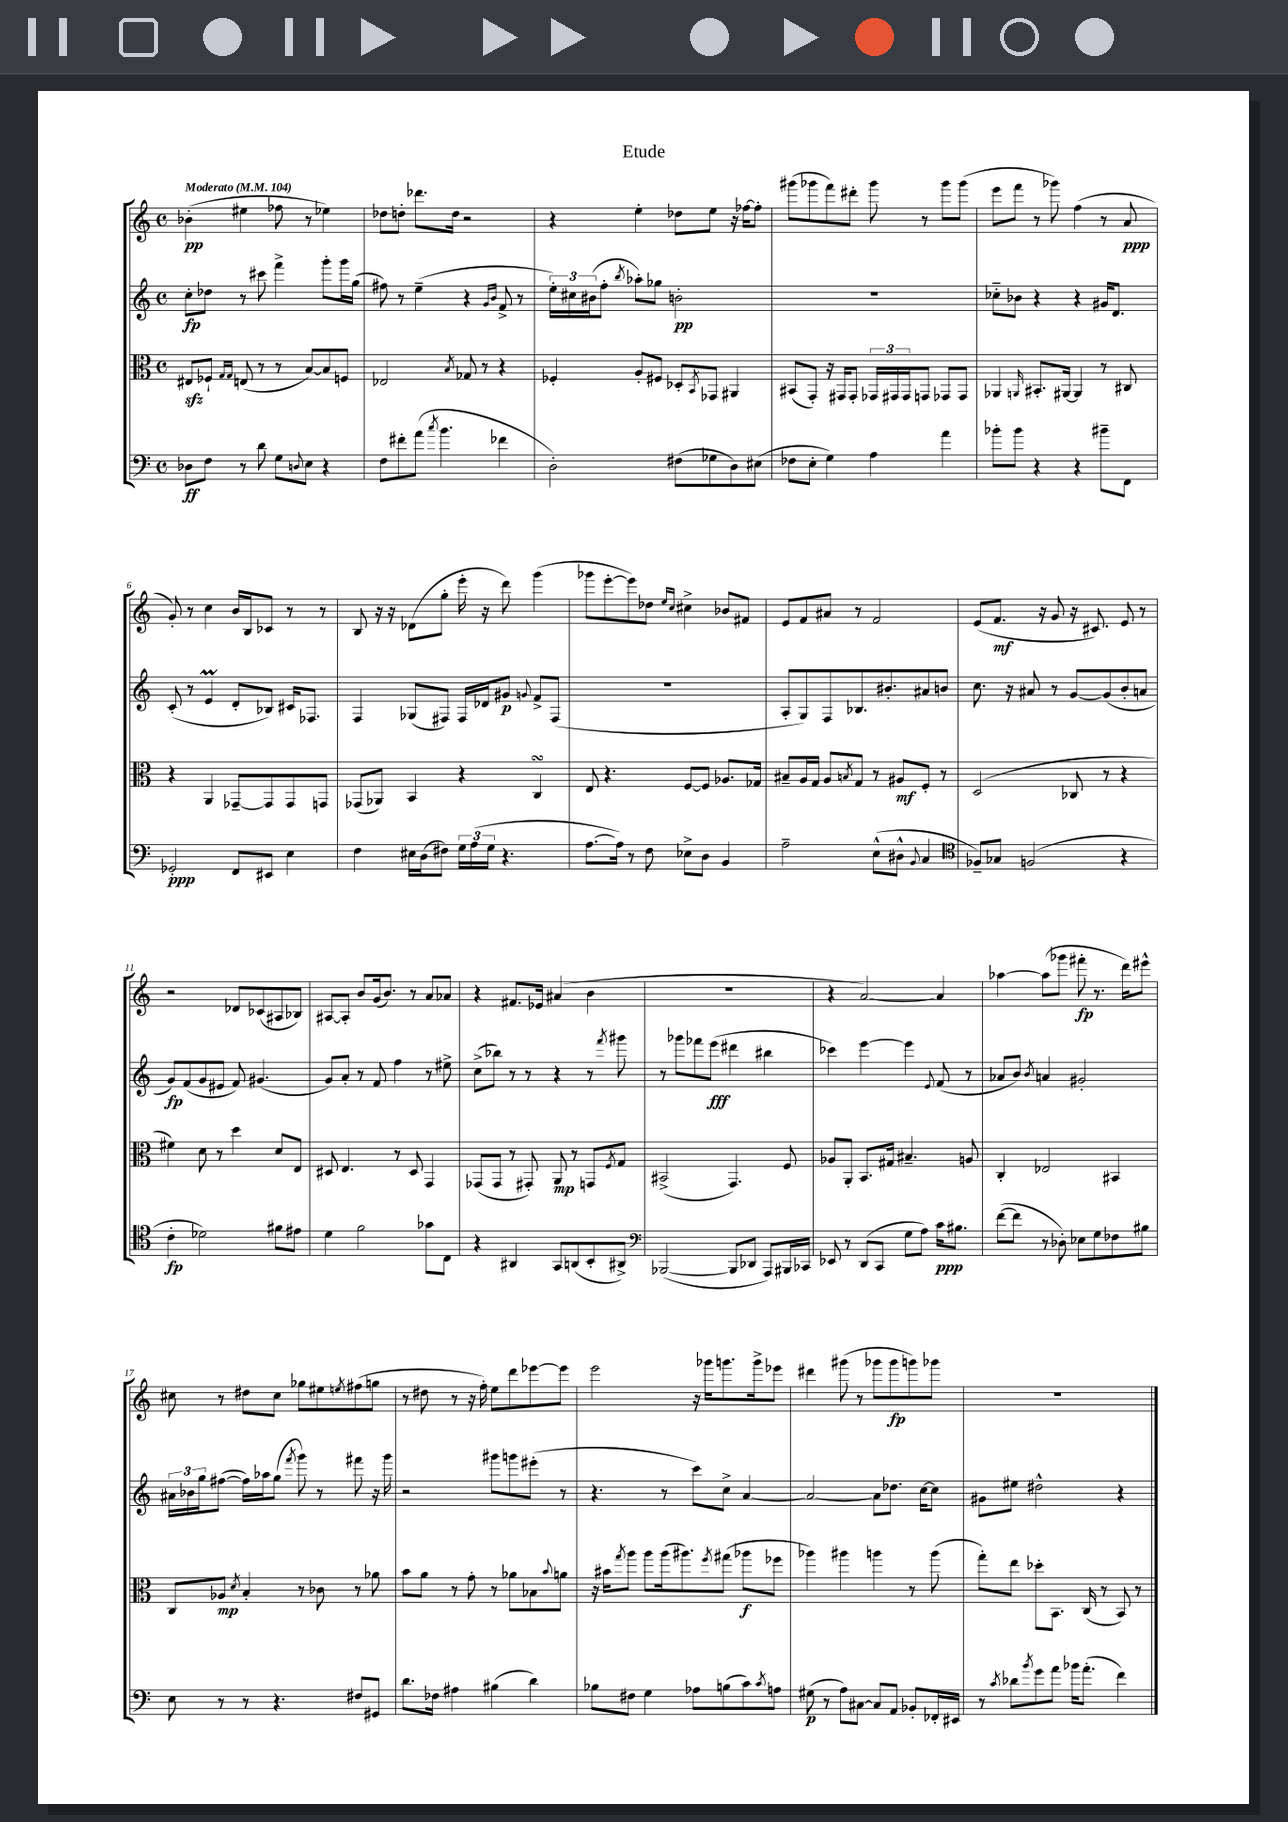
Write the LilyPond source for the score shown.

\header { title = "Etude" }
<<
\new StaffGroup <<
\new Staff = "s0" {
    \clef treble \key c \major \defaultTimeSignature \time 4/4 \tempo "Moderato" 4 = 104
    bes'4-.\pp( eis''4 fes''8 r8 ees''4) |
    des''8 d''8-. des'''8. d''16 r2 |
    r4 e''4-. des''8 e''8 r16 fes''16~ fes''8-. |
    gis'''8( ges'''8 f'''8) dis'''8-. ges'''8 r8 ges'''8 ges'''8( |
    e'''8 f'''8 r8 ges'''8) f''4( r8 a'8\ppp |
    g'8-.) r8 c''4 b'16 b16 ces'8 r8 r8 |
    b8 r16 r16 des'8( g''8-. e'''16-. r16 d'''8) g'''4( |
    ges'''8 e'''8~-. e'''8) des''8 \grace { e''16 c''16 } cis''4-> bes'8 fis'8 |
    e'8 f'8 ais'8 r8 f'2 |
    e'8( f'8.\mf r16 g'8 r16 cis'8.) e'8 r8 |
    r2 des'8 ces'8( ais8 bes8) |
    ais8~ ais8-. b'8 g'16( b'8.) r8 a'8 aes'8 |
    r4 fis'8. ees'16 ais'4( b'4 |
    R1 |
    r4 a'2~) a'4 |
    aes''4~ aes''8( ges'''8 fis'''8-.\fp r8. d'''16) eis'''8-^ |
    cis''8 r8 dis''8 cis''8 ges''8 eis''8 \acciaccatura { e''8 } fis''8( g''8 |
    r8 dis''8 r8 r16 f''16-.) e''8 d'''8 ees'''8~ ees'''8 |
    e'''2 r16 ges'''16 g'''8. g'''16-> ees'''8 |
    dis'''4 gis'''8( r8 ges'''8 ges'''8\fp g'''8) ges'''8 |
    R1 \bar "|." |
}
\new Staff = "s1" {
    \clef treble \key c \major \defaultTimeSignature \time 4/4
    c''8-.\fp des''8 r8 cis'''8 f'''4-> g'''8-. g'''16 g''16( |
    fis''8) r8 e''4--( r4 \grace { g'16 b'16 } f'8-> r8 |
    \tuplet 3/2 { e''16-.) cis''16 bis'16( } f''8-. \acciaccatura { b''8 } aes''8-.) ges''8 b'2-.\pp |
    R1 |
    ces''8-_ bes'8 r4 r4 gis'16 d'8. |
    c'8-.( r8 e'4\prall d'8-. bes8) cis'16 fes8. |
    f4 ges8( fis8) fis16 des'16 gis'8\p \appoggiatura { g'8 } f'8-> fis8( |
    R1 |
    a8-. g8) f8 bes8. bis'8.-. ais'8 b'8 |
    c''8. r16 ais'8 r8 g'8~ g'8( b'8-. a'8 |
    g'8\fp) f'8( g'8 eis'8 f'8) gis'4.( |
    g'8) a'8-. r8 f'8 f''4 r8 eis''8-> |
    c''8->( bes''8) r8 r8 r4 r8 \acciaccatura { f'''8 } gis'''8 |
    r8 ges'''8 fes'''8 e'''8\fff( dis'''4 bis''4 |
    ces'''4) e'''4~ e'''4 \appoggiatura { e'8 } f'8( r8 |
    aes'8 b'8) \acciaccatura { b'8 } a'4 gis'2-. |
    \tuplet 3/2 { ais'16 bes'16 g''16 } fis''8~( fis''16) aes''16 g''8( \acciaccatura { f'''8 } g'''8) r8 fis'''8 r16 g'''16 |
    r2 gis'''8 g'''8 eis'''8-.( r8 |
    r4. r8 c'''8) c''8-> a'4~ |
    a'2~ a'8 des''8. c''16~ c''8 |
    gis'8 eis''8 dis''2-^ r4 \bar "|." |
}
\new Staff = "s2" {
    \clef alto \key c \major \defaultTimeSignature \time 4/4
    eis8\sfz fes8-! \grace { g16 g16 } e8( r8 r8 b8~) b8 f8 |
    ees2 \acciaccatura { b8 } ges8 r8 r4 |
    fes4-. a8-. fis8 des8-. \acciaccatura { b,8 } ges,8 ais,4 |
    bis,8( g,8-.) r16 gis,16 gis,8-. \tuplet 3/2 { ges,16 gis,16 gis,16 } g,8 ges,8 ges,8 |
    aes,4 \grace { a,16 } bis,8.-. ais,16~ ais,4 r8 cis8 |
    r4 a,4 ges,8~-- ges,8 ges,8 g,8 |
    ges,8( aes,8) b,4 r4 c4\turn |
    e8 r4. f8~ f8 aes8. ges16 |
    bis8-- a16 g16 a8 \acciaccatura { b8 } g8 r8 ais8\mf f8-. r8 |
    d2( ces8 r8 r4 |
    fis'4) d'8 r8 d''4 d'8 e8 |
    dis8 e4. r8 dis8 g,4 |
    ges,8( ges,8 r8 gis,8-.) a,8\mp r8 g,8 \acciaccatura { f8 } g8 |
    bis,2->( g,4.) f8 |
    aes8 a,8-. b,8. gis16 bis4.-- a8 |
    c4-. ees2 bis,4 |
    c8 aes8\mp \acciaccatura { d'8 } b4-. r8 ces'8 r8 aes'8 |
    b'8 a'8 r8 g'8-. r8 aes'8 bes8 \appoggiatura { b'8 } a'8 |
    r16 bis'16 \acciaccatura { g''8 } a''8 a''8 a''16( ais''8.) \acciaccatura { f''8 } gis''8( aes''8\f fes''8 |
    aes''4) ais''4 a''4 r8 a''8( |
    g''8-.) e''8 des''8-. b,8. c16( r8 b,8) r8 \bar "|." |
}
\new Staff = "s3" {
    \clef bass \key c \major \defaultTimeSignature \time 4/4
    des8\ff f8 r8 d'8 g8 \appoggiatura { d8 } e8 r4 |
    f8 fis'8-. a'8( \acciaccatura { c''8 } b'4. fes'4 |
    d2-.) fis8( ges8 d8) eis8( |
    fes8 e8-. g4) a4 a'4 |
    bes'8-. bes'8 r4 r4 bis'8-- f,8 |
    ges,2-.\ppp f,8 eis,8 e4 |
    f4 eis16 d16( fis8) \tuplet 3/2 { g16 a16( g16 } r4. |
    a8.~ a16) r8 f8 ees8-> d8 b,4 |
    a2-- e8-^( dis8-^ \appoggiatura { b,8 } c4 |
    \clef tenor fes8--) ges8 f2( r4 |
    c'4-.\fp des'2) fis'8 eis'8 |
    d'4 f'2 ges'8 c8 |
    r4 ais,4 g,8 a,8( b,8-. ais,8->) |
    \clef bass bes,,2~( bes,,8 des,8 a,,8) bis,,16 ces,16 |
    ees,8 r8 d,8( c,8 g8 a8) c'16\ppp bis8. |
    f'8~( f'8 r8 des8-.) ees8 g8 fes8 bis8 |
    e8 r8 r8 r4. fis8 gis,8 |
    d'8. fes16 ais4 bis4( d'4) |
    bes8 fis8 g4 aes8 b8( c'8) \acciaccatura { c'8 } a8 |
    gis8\p( r8 a8) cis8~ cis8 a,8 bes,8-. fes,16-. eis,16 |
    r8 \acciaccatura { c'8 } des'8 \acciaccatura { b'8 } g'8 a'8 bes'16 a'8.-.( f'4) \bar "|." |
}
>>
>>
